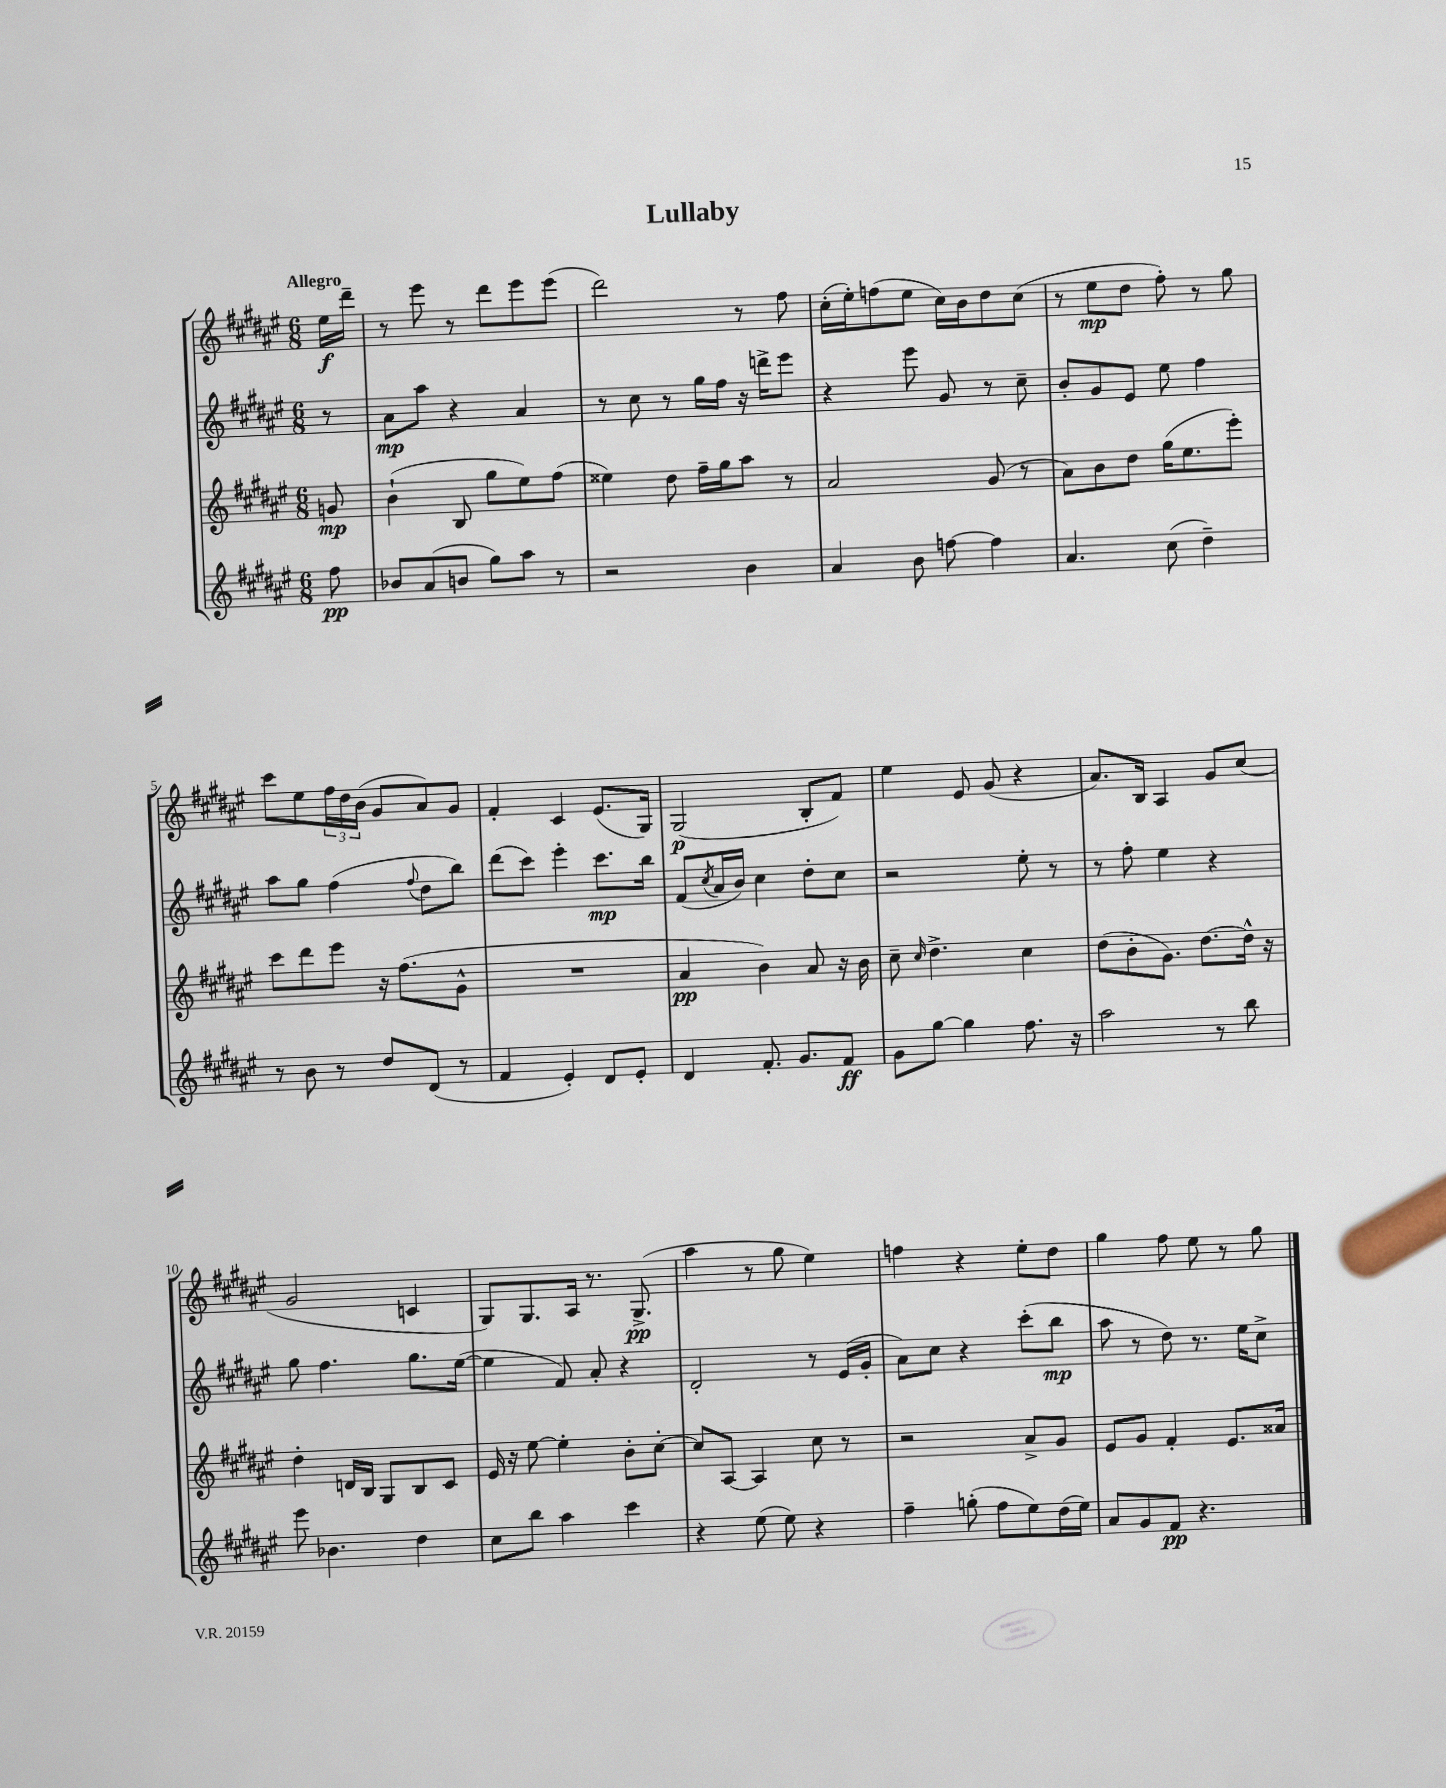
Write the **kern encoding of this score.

**kern	**kern	**kern	**kern
*staff4	*staff3	*staff2	*staff1
*clefG2	*clefG2	*clefG2	*clefG2
*k[f#c#g#d#a#e#]	*k[f#c#g#d#a#e#]	*k[f#c#g#d#a#e#]	*k[f#c#g#d#a#e#]
*M6/8	*M6/8	*M6/8	*M6/8
8ff#	8g	8r	16ee#
.	.	.	16ddd#~
=	=	=	=
8b-	(4b`	8a#	8r
(8a#	.	8aa#	8eee#
8b	8B	4r	8r
8gg#)	8gg#	.	8ddd#
8aa#	8ee#)	4a#	8eee#
8r	(8ff#	.	(8eee#
=	=	=	=
2r	4ee##)	8r	2ddd#)
.	.	8cc#	.
.	8dd#	8r	.
.	16ff#~	16gg#	.
.	16gg#	16ff#	.
4b	8aa#	16r	8r
.	.	16ddd^	.
.	8r	8eee#	8ff#
=	=	=	=
4a#	2a#	4r	(16cc#'
.	.	.	16ee#')
.	.	.	(8ff
8b	.	8eee#	8ee#
[8ff	.	8g#	16cc#)
.	.	.	16b
4ff]	(8g#	8r	8dd#
.	8r	8cc#~	(8cc#
=	=	=	=
4.a#	8a#)	8b'	8r
.	8b	8g#	8ee#
.	8dd#	8e#	8dd#
(8cc#	(16gg#	8ee#	8ff#')
.	8.ee#	.	.
4dd#~)	.	4ff#	8r
.	8eee#')	.	8gg#
=	=	=	=
8r	8ccc#	8aa#	8ccc#
8b	8ddd#	8gg#	8ee#
8r	8eee#	(4ff#	24ff#
.	.	.	24dd#
.	.	.	(24b
8dd#	16r	.	8g#
.	(8.ff#	.	.
.	.	8qqff#	.
(8d#	.	8dd#	8a#)
8r	8g#^^	8bb)	8g#
=	=	=	=
4f#	2.r	(8ddd#	4f#'
.	.	8ccc#)	.
4e#')	.	4eee#'	4c#
8d#	.	8.ccc#	(8.e#
8e#'	.	.	.
.	.	16bb	16G#)
=	=	=	=
4d#	4a#	(8f#	(2G#
.	.	8qcc#	.
.	.	16a#	.
.	.	16b)	.
8.f#'	4b)	4cc#	.
8.g#	.	.	.
.	8a#	8dd#'	8B'
8f#	16r	8cc#	8f#)
.	16b	.	.
=	=	=	=
8g#	8cc#~	2r	4ee#
.	16qqcc#	.	.
[8gg#	4.dd#^	.	.
4gg#]	.	.	8e#
.	.	.	(8g#
8.ff#	4cc#	8ee#'	4r
.	.	8r	.
16r	.	.	.
=	=	=	=
2aa#	(8dd#	8r	8.a#)
.	8b'	8ff#'	.
.	.	.	16B
.	8.g#)	4ee#	4A#
.	[8.dd#	.	.
8r	.	4r	8g#
8bb	16dd#^^]	.	(8cc#
.	16r	.	.
=	=	=	=
8eee#	4dd#'	8gg#	2g#
4.b-	.	4.ff#	.
.	16d	.	.
.	16B	.	.
.	8G#	.	.
4dd#	8B	8.gg#	4c
.	8c#	.	.
.	.	([16ee#	.
=	=	=	=
8cc#	16e#	4ee#]	8G#)
.	16r	.	.
8bb	[8ee#	.	8.G#
4aa#	4ee#']	8f#)	.
.	.	.	16A#
.	.	8a#'	8.r
4ccc#	8b'	4r	.
.	.	.	(8.G#^
.	[8cc#'	.	.
=	=	=	=
4r	8cc#]	2d#'	4aa#
.	[8A#	.	.
(8ee#	4A#]	.	8r
8ee#)	.	.	8gg#
4r	8cc#	8r	4ee#)
.	8r	(16e#	.
.	.	16g#'	.
=	=	=	=
4ff#~	2r	8a#)	4ff
.	.	8cc#	.
(8gg'	.	4r	4r
8ff#	.	.	.
8ee#)	8a#^	(8ccc#'	8ee#'
(16dd#	8g#	8bb	8dd#
16ee#)	.	.	.
=	=	=	=
8a#	8e#	8aa#	4gg#
8g#	8g#	8r	.
8f#	4f#'	8dd#)	8ff#
4.r	.	8.r	8ee#
.	8.e#	.	8r
.	.	16ee#	.
.	.	8cc#^	8gg#
.	16a##	.	.
==	==	==	==
*-	*-	*-	*-
